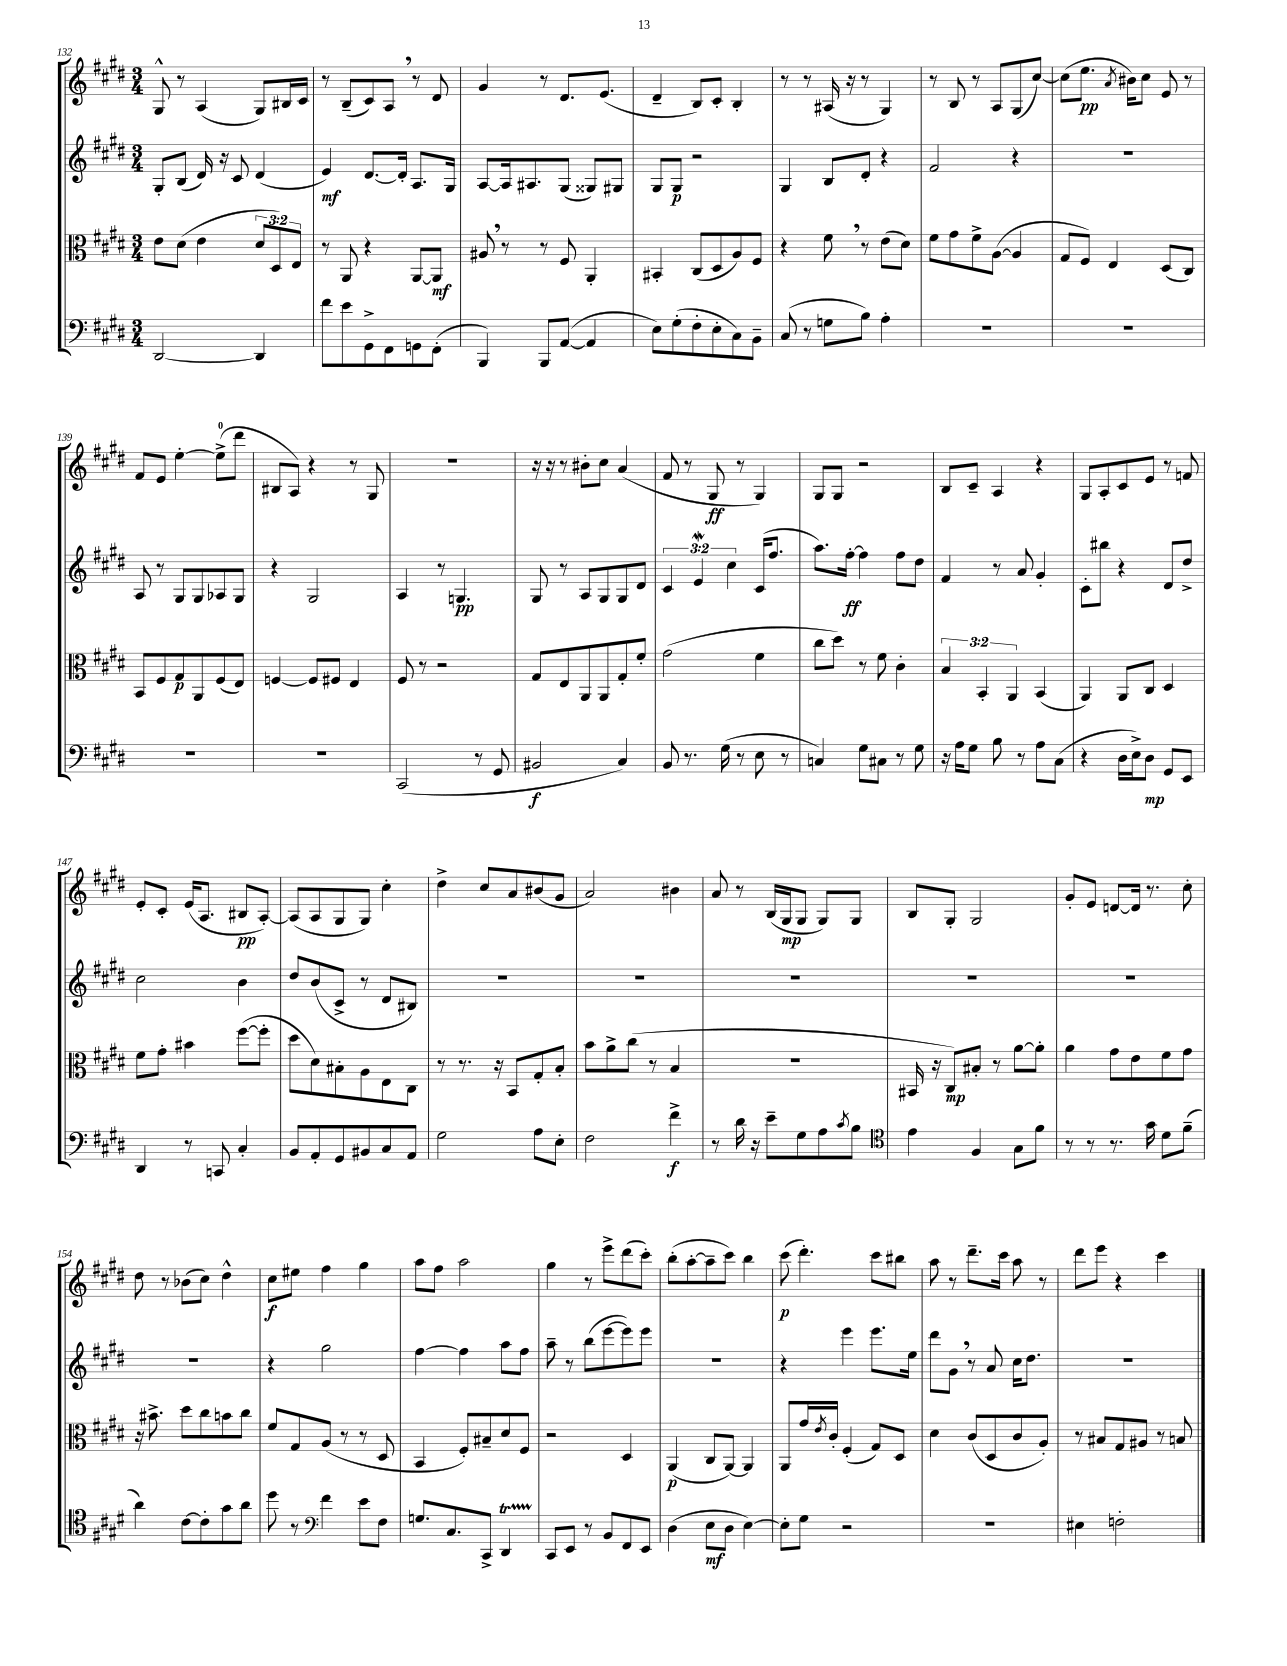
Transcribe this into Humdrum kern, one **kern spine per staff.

**kern	**dynam	**kern	**dynam	**kern	**dynam	**kern	**dynam
*part4	*part4	*part3	*part3	*part2	*part2	*part1	*part1
*staff4	*staff4	*staff3	*staff3	*staff2	*staff2	*staff1	*staff1
*clefF4	*	*clefC3	*	*clefG2	*	*clefG2	*
*k[f#c#g#d#]	*	*k[f#c#g#d#]	*	*k[f#c#g#d#]	*	*k[f#c#g#d#]	*
*M3/4	*	*M3/4	*	*M3/4	*	*M3/4	*
=132	=132	=132	=132	=132	=132	=132	=132
[2DD#/	.	8e\L	.	8G#'/L	.	8G#^^/	.
.	.	(8d#\J	.	(8B/J	.	8r	.
.	.	4e\	.	16d#/)	.	(4A/	.
.	.	.	.	16r	.	.	.
.	.	.	.	8c#/	.	.	.
4DD#/]	.	12d#/L	.	(4d#/	.	8G#/L)	.
.	.	12D#/)	.	.	.	.	.
.	.	.	.	.	.	16B#X/L	.
.	.	12E/J	.	.	.	.	.
.	.	.	.	.	.	16c#/JJ	.
=133	=133	=133	=133	=133	=133	=133	=133
8f#\L	.	8r	.	4e/)	mf	8r	.
8e\	.	8AA/	.	.	.	(8B~/L	.
8GG#^\	.	4r	.	[8.d#/L	.	8c#/)	.
8FF#\	.	.	.	.	.	8A,/J	.
.	.	.	.	16d#'/Jk]	.	.	.
8GGn\	.	[8AA/L	.	8.A/L	.	8r	.
(8FF#'\J	.	8AA/J]	mf	.	.	8d#/	.
.	.	.	.	16G#/Jk	.	.	.
=134	=134	=134	=134	=134	=134	=134	=134
4BBB/)	.	8A#X,/	.	[8A/L	.	4g#/	.
.	.	8r	.	16A/k]	.	.	.
.	.	.	.	8.A#X/	.	.	.
8BBB/L	.	8r	.	.	.	8r	.
([8AA/J	.	8F#/	.	(8G#/J	.	8.d#/L	.
4AA/]	.	4AA'/	.	8G##X/L)	.	.	.
.	.	.	.	.	.	(8.e/J	.
.	.	.	.	8G#X/J	.	.	.
=135	=135	=135	=135	=135	=135	=135	=135
8E\L)	.	4BB#X'/	.	8G#/L	.	4d#~/	.
(8G#'\	.	.	.	8G#/J	p	.	.
8F#'\	.	(8C#/L	.	2r	.	8B/L)	.
8E'\	.	8D#/	.	.	.	8c#'/J	.
8C#\)	.	8A/)	.	.	.	4B'/	.
8BB~\J	.	8F#/J	.	.	.	.	.
=136	=136	=136	=136	=136	=136	=136	=136
(8C#/	.	4r	.	4G#/	.	8r	.
8r	.	.	.	.	.	8r	.
8Gn\L	.	8f#,\	.	8B/L	.	(16A#X/	.
.	.	.	.	.	.	16r	.
8B\J)	.	8r	.	8d#'/J	.	8r	.
4A'\	.	(8e\L	.	4r	.	4G#/)	.
.	.	8d#\J)	.	.	.	.	.
=137	=137	=137	=137	=137	=137	=137	=137
2.r	.	8f#\L	.	2f#/	.	8r	.
.	.	8g#\	.	.	.	8B/	.
.	.	8f#^\	.	.	.	8r	.
.	.	([8A\J	.	.	.	8A/L	.
.	.	4A/]	.	4r	.	(8G#/	.
.	.	.	.	.	.	[8cc#/J)	.
=138	=138	=138	=138	=138	=138	=138	=138
2.r	.	8G#/L	.	2.r	.	(8cc#\L]	.
.	.	8F#/J)	.	.	.	8.ee\J	pp
.	.	4E/	.	.	.	.	.
.	.	.	.	.	.	8qa/	.
.	.	.	.	.	.	16b#X\KL)	.
.	.	.	.	.	.	8cc#\J	.
.	.	(8D#/L	.	.	.	8e/	.
.	.	8C#/J)	.	.	.	8r	.
!!LO:LB:g=z
=139	=139	=139	=139	=139	=139	=139	=139
2.r	.	8BB/L	.	8A/	.	8f#/L	.
.	.	8F#/	.	8r	.	8e/J	.
.	.	8G#/	p	8G#/L	.	[4ee'\	.
.	.	8AA/	.	8G#/	.	.	.
.	.	(8F#/	.	8A-X/	.	(8ee^\L]	.
.	.	8E/J)	.	8G#/J	.	8ddd#\J	.
=140	=140	=140	=140	=140	=140	=140	=140
2.r	.	[4Fn/	.	4r	.	8B#X/L	.
.	.	.	.	.	.	8A/J)	.
.	.	8F/L]	.	2G#/	.	4r	.
.	.	8F#X/J	.	.	.	.	.
.	.	4E/	.	.	.	8r	.
.	.	.	.	.	.	8G#/	.
=141	=141	=141	=141	=141	=141	=141	=141
(2CC#/	.	8F#/	.	4A/	.	2.r	.
.	.	8r	.	.	.	.	.
.	.	2r	.	8r	.	.	.
.	.	.	.	4.Gn/	pp	.	.
8r	.	.	.	.	.	.	.
8GG#/	.	.	.	.	.	.	.
=142	=142	=142	=142	=142	=142	=142	=142
2BB#X/	f	8G#/L	.	8G#/	.	16r	.
.	.	.	.	.	.	16r	.
.	.	8E/	.	8r	.	8r	.
.	.	8AA/	.	8A/L	.	8b#X'\L	.
.	.	8AA/	.	8G#/	.	8cc#\J	.
4C#/)	.	8G#'/	.	8G#/	.	(4a/	.
.	.	8f#'/J	.	8d#/J	.	.	.
=143	=143	=143	=143	=143	=143	=143	=143
8BB/	.	(2g#\	.	6c#/	.	8f#/	.
8.r	.	.	.	.	.	8r	.
.	.	.	.	6ew/	.	.	.
.	.	.	.	.	.	8G#/	ff
(16G#\	.	.	.	.	.	.	.
.	.	.	.	6cc#\	.	.	.
8r	.	.	.	.	.	8r	.
8E\	.	4f#\	.	(16c#/KL	.	4G#/)	.
.	.	.	.	8.ff#/J	.	.	.
8r	.	.	.	.	.	.	.
=144	=144	=144	=144	=144	=144	=144	=144
4Cn/)	.	8cc#\L	.	8.aa\L)	.	8G#/L	.
.	.	8dd#\J)	.	.	.	8G#/J	.
.	.	.	.	[16ff#'\Jk	ff	.	.
8G#\L	.	8r	.	4ff#\]	.	2r	.
8C#X\J	.	8f#\	.	.	.	.	.
8r	.	4c#'\	.	8ff#\L	.	.	.
8G#\	.	.	.	8dd#\J	.	.	.
=145	=145	=145	=145	=145	=145	=145	=145
16r	.	6B/	.	4f#/	.	8B/L	.
16A\KL	.	.	.	.	.	.	.
8G#\J	.	.	.	.	.	8c#~/J	.
.	.	6BB'/	.	.	.	.	.
8B\	.	.	.	8r	.	4A/	.
.	.	6AA/	.	.	.	.	.
8r	.	.	.	8a/	.	.	.
8A\L	.	(4BB/	.	4g#'/	.	4r	.
(8C#\J	.	.	.	.	.	.	.
=146	=146	=146	=146	=146	=146	=146	=146
4r	.	4AA/)	.	8c#'\L	.	8G#/L	.
.	.	.	.	8bb#X\J	.	8A'/	.
16D#\LL	.	8AA/L	.	4r	.	8c#/	.
16E^\J)	.	.	.	.	.	.	.
8D#\J	mp	8C#/J	.	.	.	8e/J	.
8GG#/L	.	4D#/	.	8d#/L	.	8r	.
8EE/J	.	.	.	8dd#^/J	.	8fn/	.
!!LO:LB:g=z
=147	=147	=147	=147	=147	=147	=147	=147
4DD#/	.	8f#\L	.	2cc#\	.	8e'/L	.
.	.	8g#'\J	.	.	.	8c#'/J	.
8r	.	4b#X\	.	.	.	(16e/KL	.
.	.	.	.	.	.	8.A/J	.
8CCn/	.	.	.	.	.	.	.
4C#'/	.	([8ff#\L	.	4b\	.	8B#X/L	pp
.	.	8ff#'\J]	.	.	.	[8A'/J)	.
=148	=148	=148	=148	=148	=148	=148	=148
8BB/L	.	8dd#\L	.	8dd#/L	.	(8A/L]	.
8AA'/	.	8d#\)	.	(8b/	.	8A/	.
8GG#/	.	8B#X'\	.	8c#^/J	.	8G#/	.
8BB#X/	.	8A\	.	8r	.	8G#/J)	.
8C#/	.	8E\	.	8d#/L	.	4cc#'\	.
8AA/J	.	8C#\J	.	8B#X/J)	.	.	.
=149	=149	=149	=149	=149	=149	=149	=149
2G#\	.	8r	.	2.r	.	4dd#^\	.
.	.	8.r	.	.	.	.	.
.	.	.	.	.	.	8cc#/L	.
.	.	16r	.	.	.	.	.
.	.	8BB/L	.	.	.	8a/	.
8A\L	.	8G#'/	.	.	.	(8b#X/	.
8E'\J	.	8B'/J	.	.	.	8g#/J	.
=150	=150	=150	=150	=150	=150	=150	=150
2F#\	.	8b\L	.	2.r	.	2a/)	.
.	.	8a^\	.	.	.	.	.
.	.	(8cc#\J	.	.	.	.	.
.	.	8r	.	.	.	.	.
4f#^\	f	4B/	.	.	.	4b#X\	.
=151	=151	=151	=151	=151	=151	=151	=151
8r	.	2.r	.	2.r	.	8a/	.
16d#\	.	.	.	.	.	8r	.
16r	.	.	.	.	.	.	.
8e~\L	.	.	.	.	.	(16B/LL	.
.	.	.	.	.	.	16G#/J	mp
8G#\	.	.	.	.	.	8G#/J	.
8A\	.	.	.	.	.	8G#/L)	.
8qc#/	.	.	.	.	.	.	.
8B\J	.	.	.	.	.	8G#/J	.
=152	=152	=152	=152	=152	=152	=152	=152
*clefC4	*	*	*	*	*	*	*
4e\	.	16BB#X/	.	2.r	.	8B/L	.
.	.	16r	.	.	.	.	.
.	.	8C#/L)	mp	.	.	8G#'/J	.
4F#/	.	8B#X'/J	.	.	.	2G#/	.
.	.	8r	.	.	.	.	.
8G#\L	.	[8a\L	.	.	.	.	.
8f#\J	.	8a'\J]	.	.	.	.	.
=153	=153	=153	=153	=153	=153	=153	=153
8r	.	4a\	.	2.r	.	8g#'/L	.
8r	.	.	.	.	.	8e/J	.
8.r	.	8g#\L	.	.	.	[8dn/L	.
.	.	8e\	.	.	.	16d/Jk]	.
16g#\	.	.	.	.	.	8.r	.
8d#\L	.	8f#\	.	.	.	.	.
(8f#~\J	.	8g#\J	.	.	.	8cc#'\	.
!!LO:LB:g=z
=154	=154	=154	=154	=154	=154	=154	=154
4a\)	.	16r	.	2.r	.	8dd#\	.
.	.	8.b#X^\	.	.	.	.	.
.	.	.	.	.	.	8r	.
[8c#\L	.	8dd#\L	.	.	.	(8b-X\L	.
8c#'\]	.	8cc#\	.	.	.	8cc#\J)	.
8g#\	.	8bn\	.	.	.	4dd#^^\	.
8a\J	.	8cc#\J	.	.	.	.	.
=155	=155	=155	=155	=155	=155	=155	=155
8dd#\	.	8f#/L	.	4r	.	8cc#\L	f
8r	.	8G#/	.	.	.	8ee#X\J	.
*clefF4	*	*	*	*	*	*	*
4f#\	.	(8A/J	.	2gg#\	.	4ff#\	.
.	.	8r	.	.	.	.	.
8e\L	.	8r	.	.	.	4gg#\	.
8F#\J	.	8D#/	.	.	.	.	.
=156	=156	=156	=156	=156	=156	=156	=156
8.Gn/L	.	4BB/	.	[4ff#\	.	8aa\L	.
.	.	.	.	.	.	8ff#\J	.
8.C#/	.	.	.	.	.	.	.
.	.	8F#'/L)	.	4ff#\]	.	2aa\	.
8CC#^/J	.	8B#X~/	.	.	.	.	.
4DD#t/	.	8d#/	.	8aa\L	.	.	.
.	.	8F#/J	.	8ff#\J	.	.	.
=157	=157	=157	=157	=157	=157	=157	=157
8CC#/L	.	2r	.	8aa~\	.	4gg#\	.
8EE/J	.	.	.	8r	.	.	.
8r	.	.	.	(8bb\L	.	8r	.
8BB/L	.	.	.	[8eee\	.	8eee^\L	.
8FF#/	.	4D#/	.	8eee\])	.	(8ddd#\	.
8EE/J	.	.	.	8eee\J	.	8ccc#'\J)	.
=158	=158	=158	=158	=158	=158	=158	=158
(4D#\	.	(4AA/	p	2.r	.	(8bb'\L	.
.	.	.	.	.	.	[8aa'\	.
8E\L	mf	8C#/L	.	.	.	8aa~\]	.
8D#\J	.	[8AA/J)	.	.	.	8ccc#\J)	.
[4E\)	.	4AA/]	.	.	.	4bb\	.
=159	=159	=159	=159	=159	=159	=159	=159
8E'\L]	.	8AA/L	.	4r	.	(8ccc#\	p
8G#\J	.	16g#/L	.	.	.	4.ddd#'\)	.
.	.	8qe/	.	.	.	.	.
.	.	16c#'/JJ	.	.	.	.	.
2r	.	(4F#'/	.	4eee\	.	.	.
.	.	8G#/L)	.	8.eee\L	.	8ccc#\L	.
.	.	8D#/J	.	.	.	8bb#X\J	.
.	.	.	.	16ee\Jk	.	.	.
=160	=160	=160	=160	=160	=160	=160	=160
2.r	.	4d#\	.	8ddd#\L	.	8aa\	.
.	.	.	.	8g#,\J	.	8r	.
.	.	(8c#/L	.	8r	.	8.ddd#~\L	.
.	.	8D#/	.	8a/	.	.	.
.	.	.	.	.	.	16ccc#\Jk	.
.	.	8c#/	.	16cc#\KL	.	8aa\	.
.	.	.	.	8.dd#\J	.	.	.
.	.	8A'/J)	.	.	.	8r	.
=161	=161	=161	=161	=161	=161	=161	=161
4E#X\	.	8r	.	2.r	.	8ddd#\L	.
.	.	8B#X/L	.	.	.	8eee\J	.
2Fn'\	.	8G#/	.	.	.	4r	.
.	.	8A#X/J	.	.	.	.	.
.	.	8r	.	.	.	4ccc#\	.
.	.	8Bn/	.	.	.	.	.
==	==	==	==	==	==	==	==
*-	*-	*-	*-	*-	*-	*-	*-
